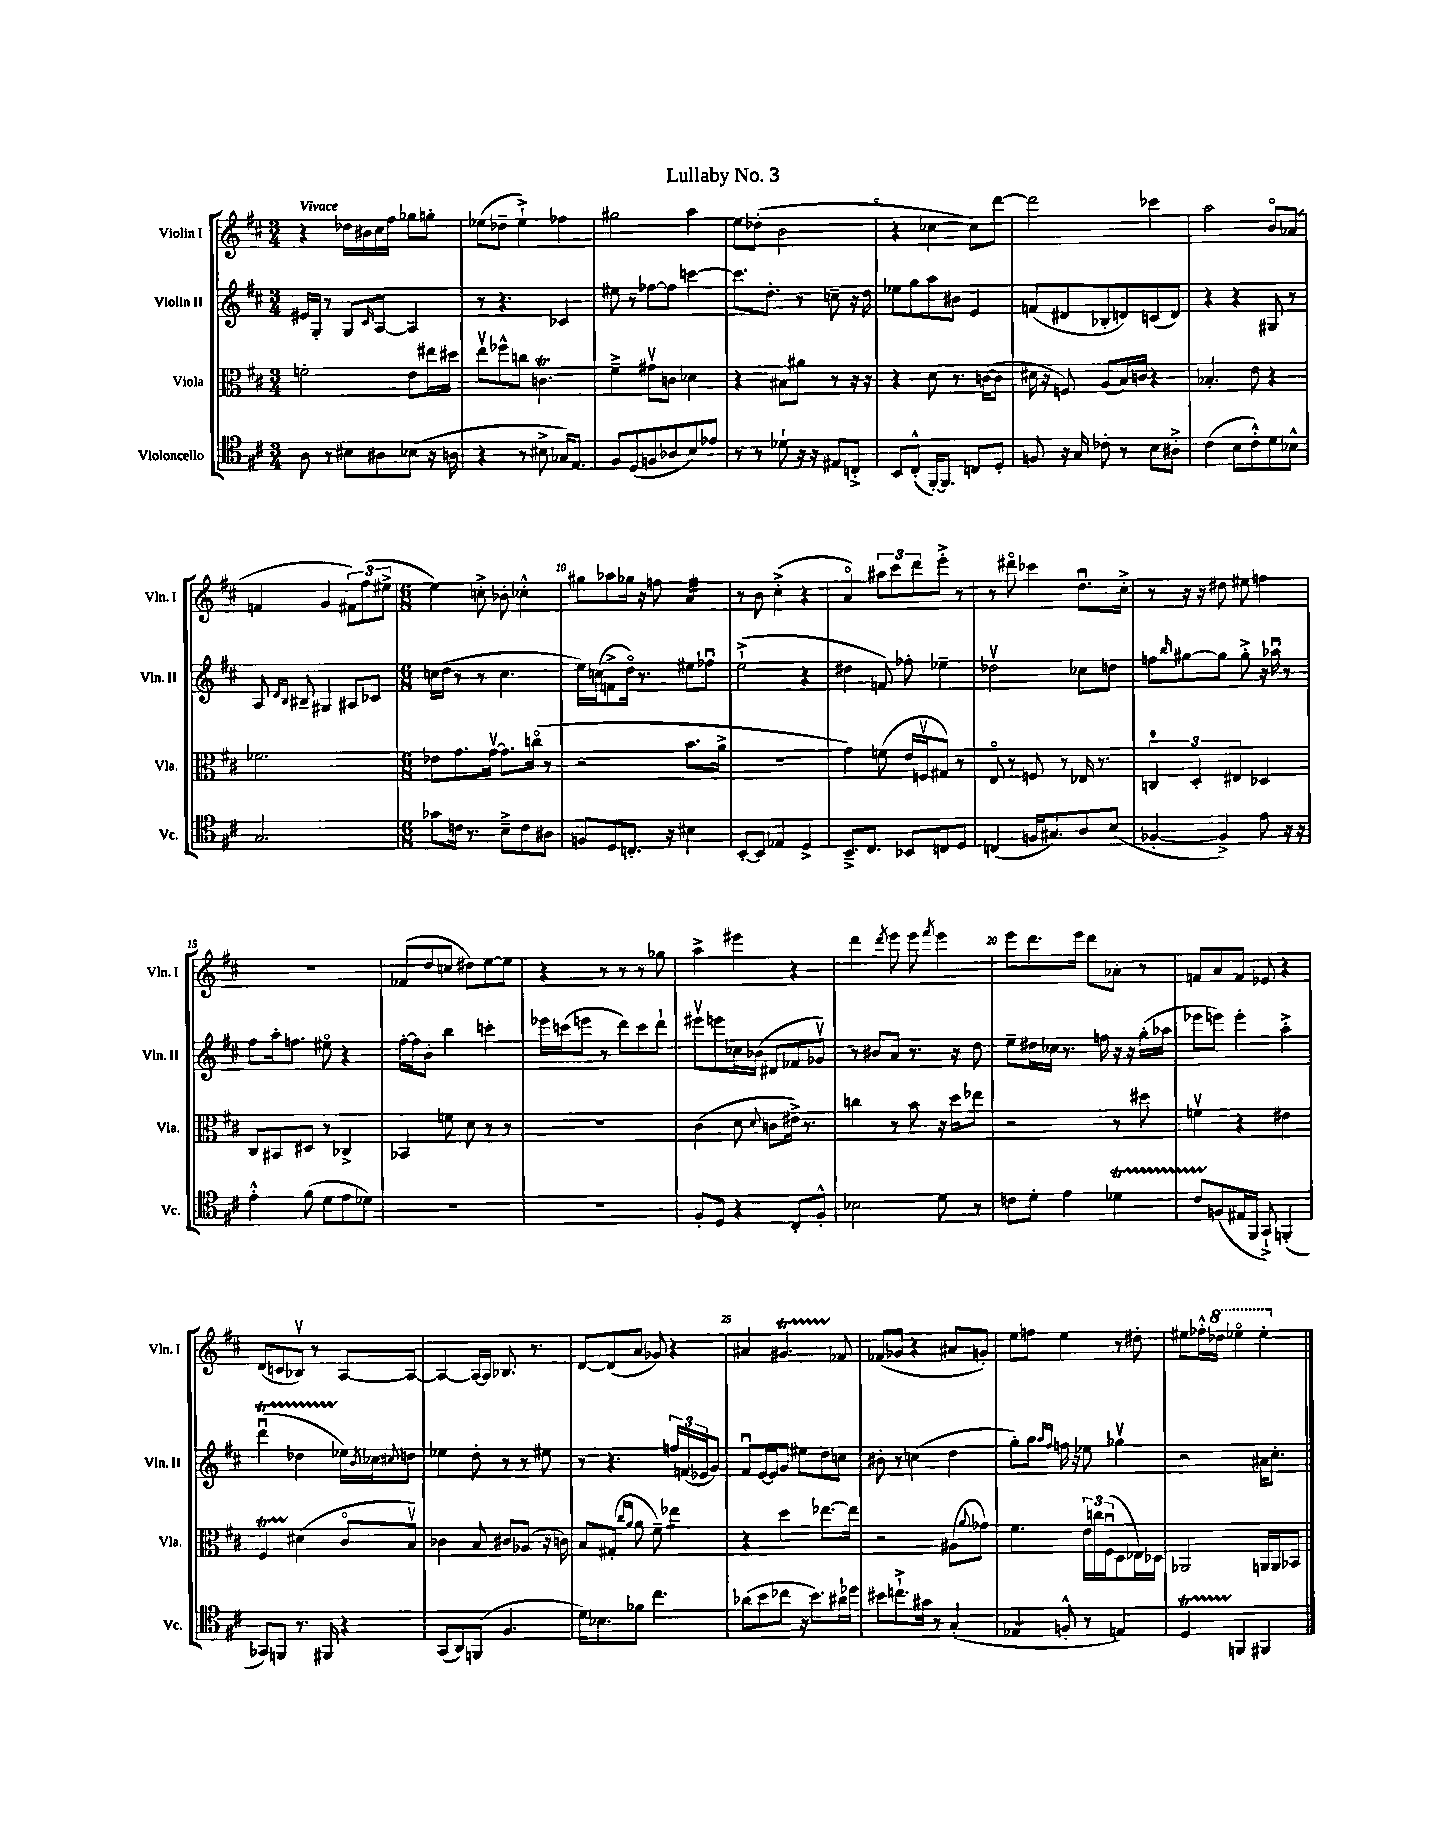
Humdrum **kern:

**kern	**kern	**kern	**kern
*staff4	*staff3	*staff2	*staff1
*clefC4	*clefC3	*clefG2	*clefG2
*k[f#c#]	*k[f#c#]	*k[f#c#]	*k[f#c#]
*M3/4	*M3/4	*M3/4	*M3/4
8A\	2f'\	16e#/LL	4r
.	.	16G'/JJ	.
8r	.	8r	.
8B#\L	.	8G/L	16dd-\LL
.	.	.	16b#\
.	.	16qqc#/	.
8A#\	.	[8A/J	16cc#\
.	.	.	16ff#\JJ
(8B-\J	8e\L	4A/]	8gg-\L
16r	16ee#\L	.	8gg'\J
16A\	16dd#\JJ	.	.
=	=	=	=
4r	8eev\L	8r	(8ee-\L
.	8ff-^^\	4.r	8dd-~\J
8r	8cc\J	.	4ee-`^\)
8B#^\	4.c\	.	.
16G-/LK)	.	4c-/	4ff-\
8.E/J	.	.	.
=	=	=	=
8F#/L	4f#~^\	8ee#\	2gg#\
(8D/	.	8r	.
8F/	8g#v\L	[8ff-\L	.
8A-/	8c\J	8ff-\]J	.
8B/)	4d-\	[4ccc\	4aa\
8e-/J	.	.	.
=	=	=	=
8r	4r	8.ccc\]L	8ee\L
8r	.	.	(8dd-'\J
.	.	8.dd'\J	.
8d-`\	8B#\L	.	2b\
16r	8a#\J	8r	.
16r	.	.	.
8E#/L	8r	8cc~\	.
8C'^/J	16r	16r	.
.	16r	16dd\	.
=	=	=	=
8BB/L	4r	8ee-\L	4r
(8C#'^^/J	.	8gg\	.
[16FF#'/LK)	8d\	8aa\	[4cc-\
8.FF#/]J	.	.	.
.	8.r	8b#\J	.
8C/L	.	4e/	8cc-\]L)
.	([16c\LK	.	.
8D'/J	8c\]J	.	[8ddd\J
=	=	=	=
8F/	16d#\	(8f/L	2ddd\]
.	16r	.	.
16r	8F/)	8d#/	.
16G/	.	.	.
8c-'\	(8A/L	8B-'/	.
8r	16B/L)	8d/)	.
.	16c/JJ	.	.
8B\L	4r	(8c/	4ccc-\
8A#'^\J	.	8d/J)	.
=	=	=	=
(4c#\	4.B-'/	4r	2aa\
8B\L	.	4r	.
8c#'^^\)	8e\	.	.
8d\	4r	8G#/	8bo/L
8B-^^\J	.	8r	(8a-/J
=	=	=	=
2.G/	2.f-\	8A/	4f/
.	.	16qqd/LL	.
.	.	16qqB/JJ	.
.	.	8B#~/	.
.	.	4G#/	4g/
.	.	8A#/L	12f#\L)
.	.	.	(12ff#\
.	.	8c-/J	.
.	.	.	12ee#^\J
=	=	=	=
*M6/8	*M6/8	*M6/8	*M6/8
8g-\L	8e-\L	(16cc\LL	4ee\)
.	.	16dd\JJ	.
16c\Jk	8.g\	8r	.
8.r	.	.	.
.	.	8r	8cc'^\
.	[16gv\Jk	.	.
8B~^\L	8.g\]L	4.cc\	8b-'\
8c\	.	.	4cc-'^^\
.	(16cco\Jk	.	.
8A#\J	8r	.	.
=	=	=	=
8F/L	2r	16ee\LL)	8gg#\L
.	.	(16cc\J	.
8D/	.	8f^\	8aa-\
8.C'/J	.	16ddo\Jk)	16gg-\Jk
.	.	8.r	16r
.	.	.	8ff\
16r	.	.	.
4B#\	8.b\L	8ee#\L	4a/
.	.	8ff-u\J	.
.	16a^\Jk	.	.
=	=	=	=
[8BB'/L	2.r	(2ee`^\	8r
8BB/]J	.	.	8b\
4E-/	.	.	(4cc#'^\
4D^/	.	4r	4r
=	=	=	=
8.BB~^/L	4g\)	4dd#\	4ao/)
8.C#/J	.	.	.
.	(8f\	8f/)	12aa#\L
.	.	.	12ccc#\
8BB-/L	16e/LL	8ff-'\	.
.	.	.	12ddd\
.	16Fv/J	.	.
8C/	8G#/J)	4ee-~\	8eee'^\J
8D/J	8r	.	8r
=	=	=	=
(4C/	8Eo/	2dd-v\	8r
.	8r	.	8ddd#o\
16F/LK	8F/	.	4ccc-\
8.G#/)	.	.	.
.	8r	.	.
8A/	16E-/	8cc-\L	8.ddu\L
.	8.r	.	.
(8B/J	.	8dd\J	.
.	.	.	16cc#'^\Jk
=	=	=	=
[4F-'/	6C/	8ff\L	8r
.	.	16qqbb/	.
.	.	[8gg#\	16r
.	6D'/	.	.
.	.	.	16r
4F-^/])	.	8gg#\]J	8dd#\
.	6E#/	.	.
.	.	8gg#'^\	8ee#\
8e\	4D-/	16r	4ff\
.	.	16aa-u\	.
16r	.	8r	.
16r	.	.	.
=	=	=	=
4e'^^\	8C#/L	8ff#\L	2.r
.	8BB#/	16aa'\k	.
.	.	8.ff\J	.
(8f#\	8D#/J	.	.
8d\L	8r	8ee#o\	.
8e\	4C-^/	4r	.
8d-\J)	.	.	.
=	=	=	=
2.r	4BB-/	[16ff#'\LL	(8f-/L
.	.	16ff#\]J	.
.	.	8b'\J	8dd/
.	8f\	4bb\	8cc/J
.	8d\	.	8dd#\L)
.	8r	4ccc'\	[8ee\
.	8r	.	8ee\]J
=	=	=	=
2.r	2.r	16eee-\LL	4r
.	.	(16ccc\J	.
.	.	8eee\J	.
.	.	8r	8r
.	.	8ddd\L)	8r
.	.	8ccc\	8r
.	.	8ddd`\J	8gg-\
=	=	=	=
8F#'/L	(4c#\	8eee#v\L	4aa^\
8D/J	.	8eee\	.
4r	8d\	16cc-\L	4eee#\
.	.	(16b-\JJ	.
.	8qqd/	.	.
.	8c\L	8d#/L	.
8C#'/L	16e#^\Jk)	8f-/	4r
.	8.r	.	.
8F#'^^/J	.	8g-v/J)	.
=	=	=	=
2B-\	4cc\	8r	4ddd\
.	.	8b#/L	.
.	.	.	8qddd/
.	8r	8a/J	8eee\
.	8b\	8.r	8eee\
.	.	.	8qfff#/
8d\	16r	.	4eee\
.	16dd\LK	16r	.
8r	8ee-\J	8dd\	.
=	=	=	=
8c\L	2r	8ee~\L	8eee\L
8d'\J	.	16dd#\L	8.ddd\
.	.	16cc-\JJ	.
4e\	.	8.r	.
.	.	.	16eee\Jk
.	.	.	8ddd\L
.	.	16ff\	.
4d-\	8r	16r	8a-'\J
.	.	16r	.
.	8dd#\	(16gg'\LL	8r
.	.	16aa-\JJ	.
=	=	=	=
8c#/L	4fv\	8eee-\L	8f/L
(8F/	.	8eee\J)	8a/
16E#/L	4r	4eee'\	8f/J
16FF#/JJ	.	.	.
8GG`^/)	.	.	8e-/
(4FF'/	4e#\	4aa'^\	4r
=	=	=	=
8GG-/L)	4F#/	(4dddu\	(8d/L
8FF/J	.	.	8c/
8.r	(4d#\	4dd-\	8B-v/J)
.	.	.	8r
16FF#/	.	.	.
4r	8c#o/L	16ee-\LL)	[8A/L
.	.	8qb/	.
.	.	16cc-\J	.
.	.	8qqcc#/	.
.	8Bv/J)	8dd\J	8A/_J
=	=	=	=
(8GG/L	4c-\	4ee-\	4A/_
8AA/)	.	.	.
(8FF/J	8B/	8dd'\	16A/_LL
.	.	.	16A/]JJ
4.F#/	8c#/L	8r	8.B-/
.	(8A-/J	8r	.
.	.	.	8.r
.	16r	8ee#\	.
.	16c\)	.	.
=	=	=	=
16d\LK)	8B/L	8r	[8d/L
8.B-\	.	.	.
.	(8G#'/J	4.r	(8d/]
.	16qqcc#/LL	.	.
.	16qqa/JJ	.	.
8f-\J	8a\	.	8a/J
4.cc#\	8f#~\)	.	8g-/)
.	4ee-\	24ff/LL	4r
.	.	(24f/	.
.	.	24e-/J	.
.	.	8g/J)	.
=	=	=	=
(8a-\L	4r	8f#u/L	4a#/
8b\	.	[16e/L	.
.	.	16e/]J	.
8cc-\J	4dd\	8g/J	4.g#/
16r	.	8ee#\L	.
8.b\L)	.	.	.
.	[8.ee-\L	8dd\	.
16a#\L	.	8cc\J	8f-/
16dd-\JJ	16ee-\]Jk	.	.
=	=	=	=
8b#\L	2r	8b#'\	(8f-/L
8.cc`^\	.	8r	8g-/J
.	.	(4cc\	4r
16g#\Jk	.	.	.
8r	.	.	.
(4G'/	(8A#\L	4dd\	8a#/L
.	8qqa/	.	.
.	8g-\J)	.	8g'/J)
=	=	=	=
4E-/	4.f#\	8gg'\L)	8ee\L
.	.	8aa\J	8ff\J
.	.	16qqaa/LL	.
.	.	16qqff#/JJ	.
8F'^^/	.	16ff\	4ee\
.	.	16r	.
8r	24e\LL	8ee-\	.
.	24cc\	.	.
.	(24F#u\J	.	.
4E/)	8D\	4gg-v\	8r
.	16E-\L)	.	8dd#'\
.	16D-\JJ	.	.
=	=	=	=
4D/	2AA-/	2r	8ee#\L
.	.	.	16ff-'^^\L
.	.	.	16ddd-\JJ
4FF/	.	.	4eee-o\
4FF#/	16AA/LL	16a#\LK	4eee-'\
.	16AA/J	8.cc#'\J	.
.	8BB-/J	.	.
==	==	==	==
*-	*-	*-	*-
